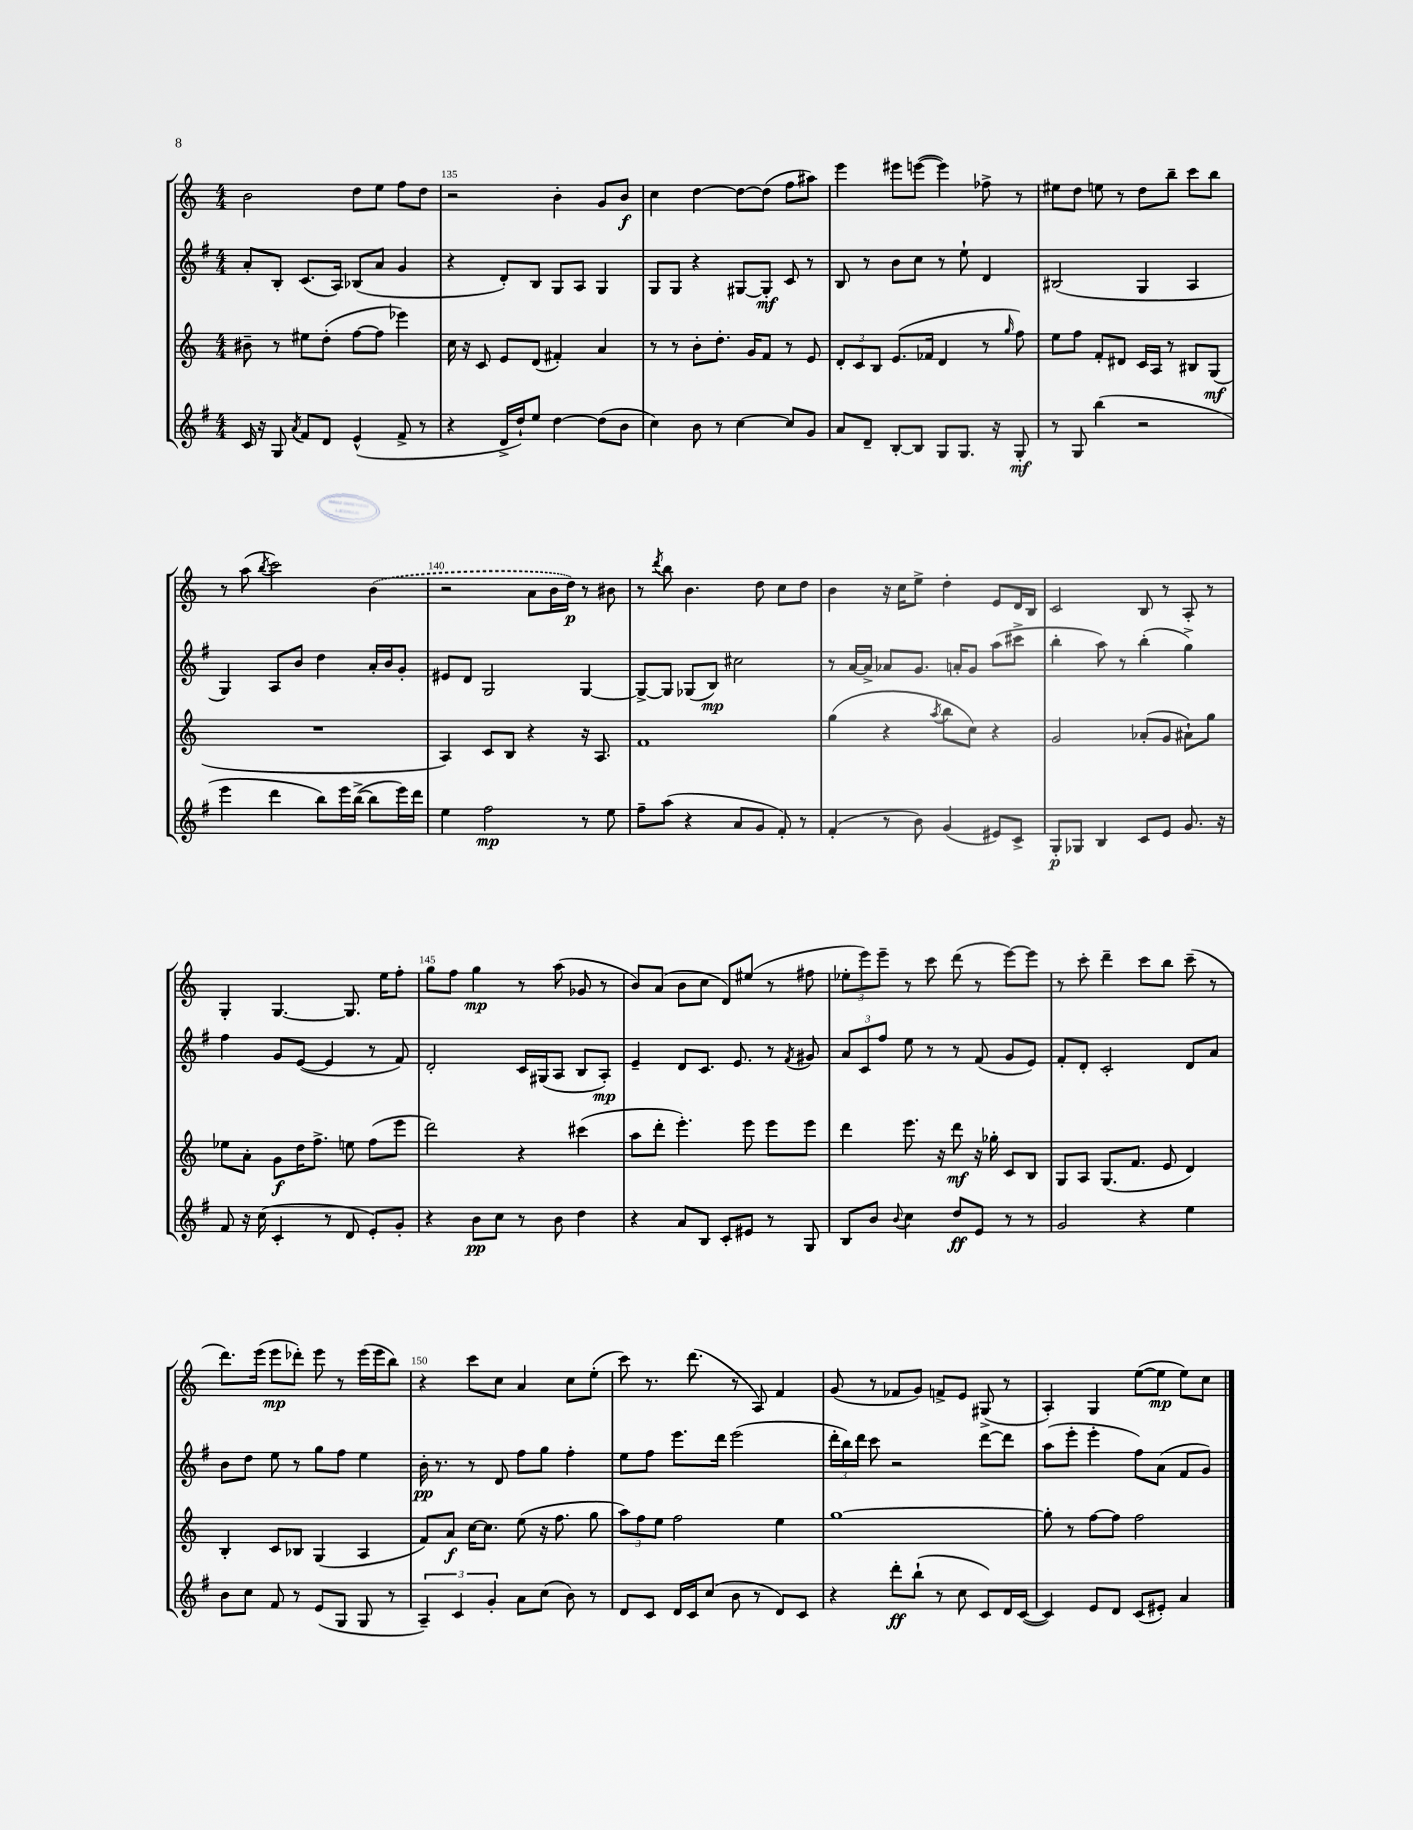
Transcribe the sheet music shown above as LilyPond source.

<<
\new StaffGroup <<
\new Staff = "s0" {
    \clef treble \key c \major \numericTimeSignature \time 4/4
    \autoBeamOff b'2 d''8[ e''8] f''8[ d''8] |
    r2 b'4-. g'8[ b'8]\f |
    c''4 d''4~ d''8[~ d''8]( f''8[ ais''8]) |
    e'''4 eis'''8[ e'''8]~( e'''4) fes''8-> r8 |
    eis''8[ d''8] e''8 r8 d''8[ b''8]-- c'''8[ b''8] |
    r8 a''8( \acciaccatura { b''8 } c'''2) \once \slurDashed b'4( |
    r2 a'8[ b'16 d''16]\p) r8 bis'8 |
    r8 \acciaccatura { d'''8 } b''8 b'4. d''8 c''8[ d''8] |
    b'4 r16 c''16[ e''8]-> d''4-. e'8[ d'16 b16] |
    c'2 b8 r8 a8-. r8 |
    g4-. g4.~ g8. e''16[ f''8]-. |
    g''8[ f''8] g''4\mp r8 a''8( ges'8 r8 |
    b'8[) a'8]( b'8[ c''8] d'8[) eis''8]( r8 fis''8 |
    \tuplet 3/2 { ees''8[-. e'''8) e'''8]-- } r8 c'''8 d'''8( r8 e'''8[~) e'''8] |
    r8 c'''8-. d'''4-- c'''8[ b''8] c'''8--( r8 |
    d'''8.[) e'''16]( e'''8[\mp des'''8]-.) e'''8 r8 e'''16[( e'''16 b''8]) |
    r4 c'''8[ c''8] a'4 c''8[ e''8]-.( |
    c'''8) r8. d'''8.( r8 a8) f'4 |
    g'8( r8 fes'8[ g'8]) f'8[-> e'8] gis8->( r8 |
    a4-.) g4 e''8[~( e''8]\mp e''8[) c''8] \bar "|." |
}
\new Staff = "s1" {
    \clef treble \key g \major \numericTimeSignature \time 4/4
    \autoBeamOff a'8[-. b8]-. c'8.[( a16]) bes8[( a'8] g'4 |
    r4 d'8[-.) b8] g8[ a8] g4 |
    g8[ g8] r4 gis8[~ gis8]-.\mf c'8 r8 |
    b8 r8 b'8[ c''8] r8 e''8-! d'4 |
    bis2( g4 a4 |
    g4) a8[ b'8] d''4 a'16[-. b'16 g'8]-. |
    eis'8[ d'8] g2 g4~ |
    g8[~-> g8] ges8[( b8]\mp) cis''2 |
    r8 a'16[~ a'16]-> aes'8[ g'8.] a'16[-. g'8] a''8[( cis'''8]-> |
    b''4-. a''8) r8 b''4-.( g''4->) |
    fis''4 g'8[ e'8]~( e'4 r8 fis'8) |
    d'2-. c'16[ gis16( a8] b8[ a8]-.\mp) |
    e'4-- d'8[ c'8.] e'8. r8 \acciaccatura { fis'8 } gis'8 |
    \tuplet 3/2 { a'8[ c'8 fis''8] } e''8 r8 r8 fis'8( g'8[ e'8]) |
    fis'8[-. d'8]-. c'2-. d'8[ a'8] |
    b'8[ d''8] e''8 r8 g''8[ fis''8] e''4 |
    b'16-.\pp r8. r8 d'8 fis''8[ g''8] fis''4-. |
    e''8[ fis''8] e'''8.[ d'''16] e'''2( |
    \tuplet 3/2 { d'''16[-. b''16) d'''16] } c'''8 r2 d'''8[~ d'''8] |
    a''8[( e'''8]-. e'''4-. fis''8[) a'8]( fis'8[ g'8]) \bar "|." |
}
\new Staff = "s2" {
    \clef treble \key c \major \numericTimeSignature \time 4/4
    \autoBeamOff bis'8-- r8 eis''8[ d''8]-.( f''8[~ f''8] ees'''4) |
    c''16 r16 c'8 e'8[ d'8]( fis'4-.) a'4 |
    r8 r8 b'8[-. d''8.]-. g'16[ f'8] r8 e'8 |
    \tuplet 3/2 { d'8[-. c'8 b8] } e'8.[( fes'16] d'4 r8 \grace { g''16 } f''8) |
    e''8[ f''8] f'8[-. dis'8] c'16[ a16] r8 bis8[ g8]\mf( |
    R1 |
    a4) c'8[ b8] r4 r16 a8. |
    f'1 |
    g''4( r4 \acciaccatura { a''8 } b''8[ c''8]) r4 |
    g'2 aes'8[-.( g'8] ais'8[-!) g''8] |
    ees''8[ a'8]-. g'8[\f d''16 f''8.]-> e''8 f''8[( e'''8] |
    d'''2) r4 cis'''4( |
    a''8[ d'''8]-. e'''4.-.) e'''8 e'''8[ e'''8] |
    d'''4 e'''8. r16 d'''8\mf r16 ges''16-. c'8[ b8] |
    g8[ a8] g8.[( f'8.] e'8 d'4) |
    b4-. c'8[ bes8] g4( a4 |
    f'8[) a'8]\f c''16[~ c''8.] e''8( r16 f''8. g''8 |
    \tuplet 3/2 { a''8[) f''8 e''8] } f''2 e''4 |
    g''1~ |
    g''8-. r8 f''8[~ f''8] f''2 \bar "|." |
}
\new Staff = "s3" {
    \clef treble \key g \major \numericTimeSignature \time 4/4
    \autoBeamOff c'16 r16 g8 \acciaccatura { a'8 } fis'8[ d'8] e'4-^( fis'8-> r8 |
    r4 d'16[-> d''16-!) e''8] d''4~ d''8[( b'8] |
    c''4) b'8 r8 c''4~ c''8[ g'8] |
    a'8[ d'8]-- b8[~-. b8] g8[ g8.] r16 g8-.\mf |
    r8 g8 b''4( r2 |
    e'''4 d'''4 b''8[) e'''16 b''16]~->( b''8[ e'''16) d'''16] |
    e''4 fis''2\mp r8 e''8 |
    fis''8[-- a''8]( r4 a'8[ g'8] fis'8-.) r8 |
    fis'4-.( r8 b'8) g'4( eis'8[) c'8]-> |
    g8[-.\p ges8] b4 c'8[ e'8] g'8. r16 |
    fis'8 r16 c''16( c'4-. r8 d'8 e'8[-.) g'8]-. |
    r4 b'8[\pp c''8] r8 b'8 d''4 |
    r4 a'8[ b8] c'8[-. eis'8] r8 g8 |
    b8[ b'8] \appoggiatura { b'8 } c''4 d''8[\ff e'8] r8 r8 |
    g'2 r4 e''4 |
    b'8[ c''8] fis'8 r8 e'8[( g8] g8 r8 |
    \tuplet 3/2 { a4--) c'4 g'4-. } a'8[ c''8]( b'8) r8 |
    d'8[ c'8] d'16[ c'16 c''8]( b'8 r8 d'8[) c'8] |
    r4 d'''8[-.\ff b''8]-!( r8 c''8 c'8[) d'16 c'16]~( |
    c'4) e'8[ d'8] c'8[( eis'8]-.) a'4 \bar "|." |
}
>>
>>
\layout { \context { \Score currentBarNumber = #134 \override BarNumber.break-visibility = ##(#f #t #t) barNumberVisibility = #(every-nth-bar-number-visible 5) } }
